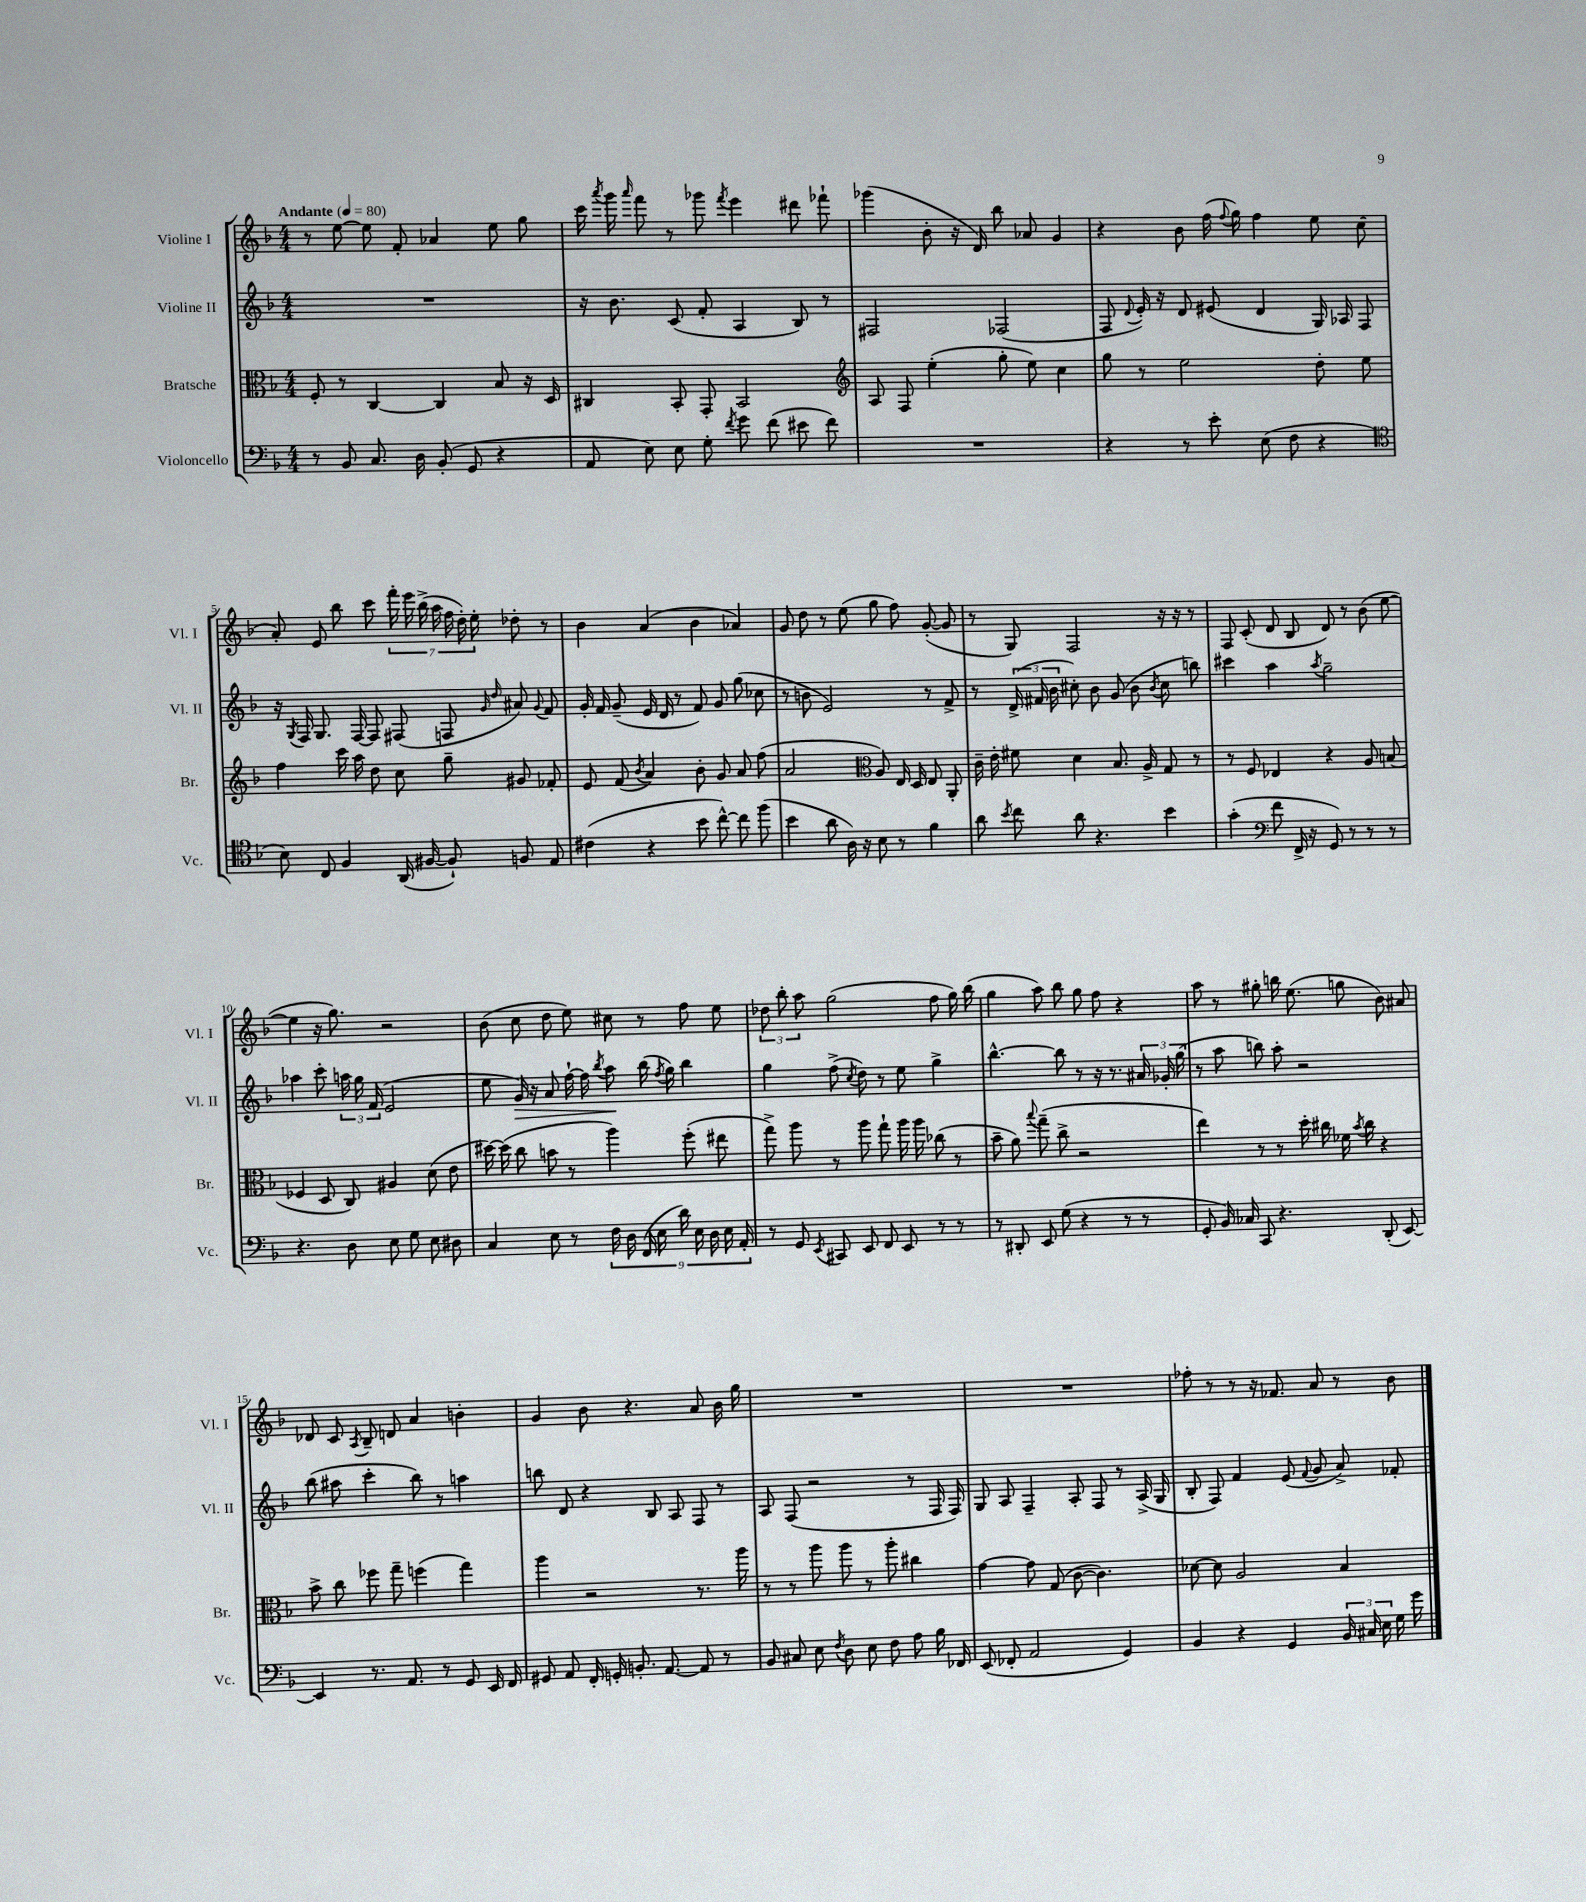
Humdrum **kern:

**kern	**kern	**kern	**kern
*staff4	*staff3	*staff2	*staff1
*clefF4	*clefC3	*clefG2	*clefG2
*k[b-]	*k[b-]	*k[b-]	*k[b-]
*M4/4	*M4/4	*M4/4	*M4/4
*MM80	*MM80	*MM80	*MM80
8r	8F'	1r	8r
8BB-	8r	.	[8ee
8.C	[4C	.	8ee]
.	.	.	8f'
16D	.	.	.
(8BB-'	4C]	.	4a-
8GG	.	.	.
4r	8B-	.	8ee
.	16r	.	8gg
.	16D	.	.
=	=	=	=
8AA	4C#	16r	16ccc
.	.	.	8qaaa
.	.	8.b-	16ggg
.	.	.	16qqaaa
8E)	.	.	8fff
8E	8BB-'	(8c	8r
8G'	8GG'	8f'	8ggg-
8qf	.	.	8qfff
8g	2BB-	4A	4eee
(8f	.	.	.
8e#	.	8B-)	8ddd#
8f)	.	8r	8fff-`
=	=	=	=
*	*clefG2	*	*
1r	8A	2F#	(4ggg-
.	8F	.	.
.	(4ee'	.	8b-'
.	.	.	16r
.	.	.	16d)
.	8gg'	(2F-	8bb-
.	8ee)	.	8a-
.	4cc	.	4g
=	=	=	=
4r	8gg	8F	4r
.	.	8qqd	.
.	8r	16e')	.
.	.	16r	.
8r	2ee	8d	8b-
8e'	.	(8e#	(16ff
.	.	.	8qqff
.	.	.	16gg)
(8E	.	4d	4ff
8F	.	.	.
4r	8dd'	16G)	8ee
.	.	16A-	.
.	8ee	8F	(8cc
=	=	=	=
*clefC4	*	*	*
8B-)	4ff	16r	8a')
.	.	8qG	.
.	.	16F	.
8C	.	8.G	8e
4F	16ccc	.	8bb-
.	16aa	[16F	.
.	8dd	8F]	8ccc
(16AA	8cc	(8F#	28fff'
.	.	.	28eee
[16F#	.	.	.
.	.	.	(28bb-^
.	.	.	28aa
8F#`])	8gg~	8F	.
.	.	.	28ff
.	.	.	28dd')
.	.	.	28ee'
.	.	16qqg	.
.	.	16qqdd	.
8F	8g#	8a#)	8dd-'
.	.	8qqg	.
8E	8f-'	8f	8r
=	=	=	=
(4c#	8e	16g'	4b-
.	.	16f	.
.	(8f	(8g~	.
.	8qb-	.	.
4r	4a)	16e	(4a
.	.	16d	.
.	.	8r	.
8b-	8b-'	8f)	4b-
[8cc^^)	8g	8g	.
8cc]	8a	(8gg	4a-)
(8ff	(8ff	8cc-	.
=	=	=	=
4b-	2a	8r	8g
.	.	8b	8dd
8a	.	2e)	8r
16A)	.	.	(8ee
16r	.	.	.
*	*clefC3	*	*
8B-	8A)	.	8gg
8r	16E	.	8ff)
.	16D	.	.
4f	8E	8r	([8g'
.	8AA'	8f^	8g]
=	=	=	=
8a	16c~	8r	8r
.	16e'	.	.
8qb-	.	.	.
8cc	8f#	(24d^	8G)
.	.	24f#	.
.	.	24b-	.
8a	4d	8cc#')	2F
4.r	.	8b-	.
.	8.B-	(8g	.
.	.	8b-	.
.	16A^	.	.
.	.	8qb-	.
4b-	8G	8cc#	16r
.	.	.	16r
.	8r	8bb)	8r
=	=	=	=
(4g'	8r	4ccc#	8F
.	8F	.	(8c'
*clefF4	*	*	*
8f	4E-	4aa	8d
16FF^	.	.	8B-
16r	.	.	.
.	.	8qaa	.
8GG)	4r	2gg~	8d)
8r	.	.	8r
8r	8A	.	(8b-
8r	(8B	.	[8ee
=	=	=	=
4.r	4F-	4aa-	4ee]
.	8D	8ccc'	16r
.	.	.	8.gg)
8D	8C)	24aa	.
.	.	24gg	.
.	.	(24f	.
8E	4A#	2e	2r
8G	.	.	.
8E	(8d	.	.
8D#	8e	.	.
=	=	=	=
4C	[16dd#)	8ee	(8b-
.	(16dd#]	.	.
.	8cc	16g)	8cc
.	.	16r	.
8E	8b	8a	8dd
8r	8r	[16ff`	8ee)
.	.	16ff]	.
.	.	8qbb-	.
18F	4aa)	8aa	8cc#
18D	.	.	.
(18FF	.	.	.
.	.	(16bb-	8r
18E	.	.	.
.	.	8qff	.
.	.	16gg)	.
18d)	.	.	.
.	(8ff'	4bb-	8ff
18E	.	.	.
18D	.	.	.
.	8ee#	.	8ee
18E	.	.	.
18AA'	.	.	.
=	=	=	=
8r	8gg^)	4gg	12dd-
.	.	.	12bb-'
8GG	8aa	.	.
.	.	.	12aa
8qEE	.	.	.
8CC#	8r	(8ff^	(2gg
.	.	8qcc	.
8EE	8aa	8dd)	.
8FF	8gg`	8r	.
8EE	16aa	8ee	.
.	16aa	.	.
8r	(8cc-	4gg^	8ff
8r	8r	.	16gg)
.	.	.	(16bb-
=	=	=	=
8r	8b-~	[4.bb-^^	4gg
8DD#'	8a)	.	.
.	8qqbb-	.	.
8EE	(8gg~	.	8aa)
(8G	8cc^	8bb-]	8bb-
4r	2r	8r	8gg
.	.	16r	8ff
.	.	8.r	.
8r	.	.	4r
8r	.	24a#	.
.	.	24g-'	.
.	.	(24gg	.
=	=	=	=
8GG'	4ee)	8r	8aa
16BB-)	.	8aa	8r
16C-	.	.	.
8CC	8r	8bb)	8gg#'
4.r	8r	8aa'	16bb
.	.	.	(8.ee
.	16dd'	2r	.
.	16cc#	.	.
.	16f-	.	8gg
.	8qb-	.	.
.	16cc#	.	.
(8DD'	4r	.	8b-)
[8EE)	.	.	8a#
=	=	=	=
4EE]	8b-^	(8bb-	8d-
.	8cc	8aa#	8c
.	.	.	8qA
8.r	8ff-	4ccc'	8B-~
.	8gg~	.	8d
8.AA	.	.	.
.	(4ff	8bb-)	4a
8r	.	8r	.
8GG	4gg)	4aa	4b'
16EE	.	.	.
16FF	.	.	.
=	=	=	=
8GG#	4aa	8bb	4g
8AA	.	8d	.
16FF'	2r	4r	8b-
16GG'	.	.	.
8.BB'	.	.	4.r
.	.	8B-	.
[8.AA	.	.	.
.	.	8A	.
8AA]	8.r	8F	8a
8r	.	8r	16b-
.	16aa	.	16gg
=	=	=	=
8BB-	8r	8A	1r
8C#	8r	(8F	.
8E	8aa	2r	.
8qF	.	.	.
8D	8aa	.	.
8E	8r	.	.
8F	8aa'	.	.
8A	4cc#	8r	.
16B-	.	16F	.
16FF-	.	16F)	.
=	=	=	=
(8EE	[4g	8G	1r
8FF-'	.	8A	.
2AA	8g]	4F~	.
.	(8G	.	.
.	[8c	8A'	.
.	4.c])	8F	.
4GG)	.	8r	.
.	.	(16A^	.
.	.	16G	.
=	=	=	=
4BB-	[8d-	8B-'	8ff-'
.	8d-]	8F)	8r
4r	2A	4f	8r
.	.	.	16r
.	.	.	8.f-
4GG	.	(8e	.
.	.	8qqf	.
.	.	8g	8a
24BB-	4B-	8a^)	8r
24C#	.	.	.
24E	.	.	.
16G	.	8f-'	8b-
16g	.	.	.
==	==	==	==
*-	*-	*-	*-
